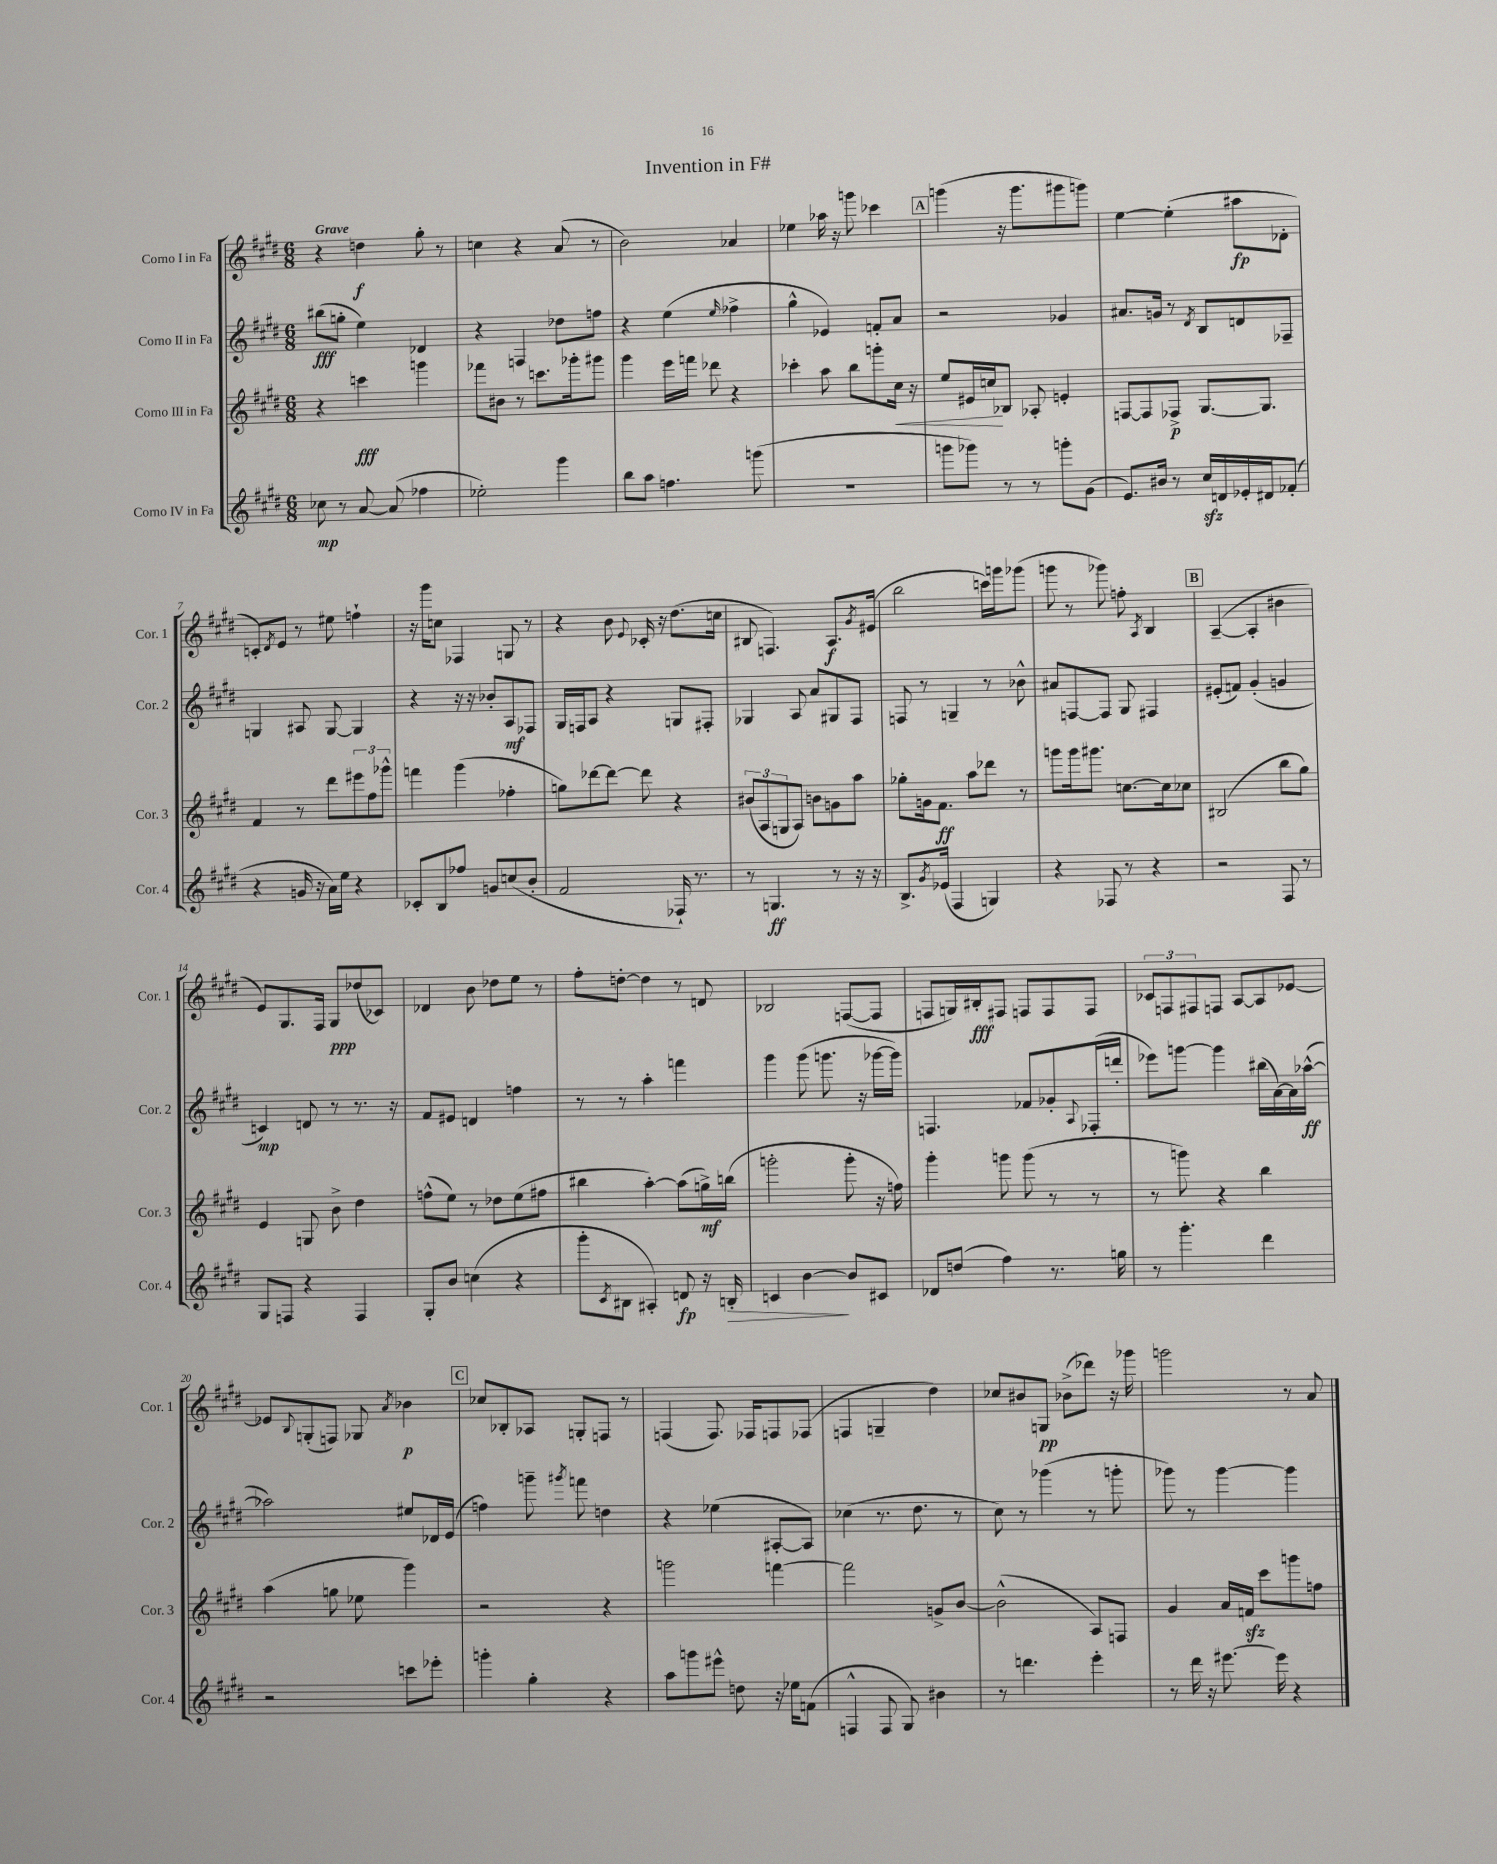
\header { title = "Invention in F#" }
<<
\new StaffGroup <<
\new Staff = "s0" \with { instrumentName = "Corno I in Fa" shortInstrumentName = "Cor. 1" } {
    \clef treble \key e \major \numericTimeSignature \time 6/8 \tempo "Grave"
    r4 d''4\f gis''8-. r8 |
    c''4 r4 a'8( r8 |
    b'2) aes'4 |
    ees''4 aes''16 r16 g'''8 ces'''4 |
    \mark \markup { \box "A" } g'''4( r16 g'''8. gis'''8 g'''8) |
    e''4~ e''4-.( ais''8\fp des'8-. |
    c'8-.) \acciaccatura { dis'8 } e'8 r8 eis''8 f''4-! |
    r16 gis'''16 c''8 fes4 g8 r8 |
    r4 b'8 \appoggiatura { e'8 } ces'16-. r16 dis''8.( c''16 |
    bis8 f4.) a8.\f \acciaccatura { gis'8 } eis'16( |
    b''2 c'''16) g'''16 ges'''8( |
    g'''8 r8 ges'''8) f''8-. \acciaccatura { a8 } b4 |
    \mark \markup { \box "B" } a4~--( a4-. bis'4 |
    e'8) gis8. fis16 gis8\ppp des''8( ces'8) |
    des'4 b'8 des''8 e''8 r8 |
    fis''8-. d''8~-. d''4 r8 d'8 |
    bes2 f8~( f8 |
    f8 g16) bis16-.\fff fis8 f8 f8 f8 |
    \tuplet 3/2 { ces'8 f8 fis8 } f8 a8~ a8 ees'8~ |
    ees'8 \appoggiatura { b8 } g8-.( f8) ges8 \acciaccatura { a'8 } bes'4\p |
    \mark \markup { \box "C" } ces''8 bes8-. aes8 g8-. f8 r8 |
    f4( f8.) fes16 f8 fes8( |
    f4 g4-- dis''4) |
    ces''8 bis'8 g8\pp bes'8->( des'''8) r16 ges'''16 |
    g'''2 r8 a'8 \bar "|." |
}
\new Staff = "s1" \with { instrumentName = "Corno II in Fa" shortInstrumentName = "Cor. 2" } {
    \clef treble \key e \major \numericTimeSignature \time 6/8
    bis''8\fff( g''8-. e''4) des'4 |
    r4 f4 des''8 f''8 |
    r4 e''4( \grace { e''16 } fes''4-> |
    gis''4-^ ees'4) f'8-. a'8 |
    \mark \markup { \box "A" } r2 ges'4 |
    ais'8. g'16 r8 \acciaccatura { dis'8 } b8 d'8 fes8-- |
    g4 ais8 g8~ g4 |
    r4 r16 r16 bes'8-. a8\mf fes8 |
    gis16 f16 a8 r4 g8 fis8-. |
    ges4 a8 a'8 gis8 fis8 |
    f8 r8 g4-- r8 bes'8-^ |
    ais'8 f8~ f8 gis8 fis4 |
    \mark \markup { \box "B" } eis'8-.( f'8) gis'4-.( g'4 |
    c'4\mp) d'8 r8 r8. r16 |
    fis'8 eis'8 d'4 f''4 |
    r8 r8 a''4-. f'''4 |
    gis'''4 gis'''8( g'''8. r16 ges'''16~ ges'''16) |
    f4. fes'8 ges'8-. \appoggiatura { a8 } fes16-.( d'''16-. |
    ees'''8) g'''8~ g'''4 bis''16( a'16~) a'16 aes''16~-^\ff( |
    aes''2) eis''8 des'16 e'16( |
    \mark \markup { \box "C" } f''4) g'''8-- \acciaccatura { gis'''8 } f'''8 d''4 |
    r4 ees''4( ais8~-. ais8) |
    ces''4( r8. dis''8. r8 |
    cis''8) r8 ges'''4( r8 g'''8-. |
    ges'''8) r8 ges'''4~ ges'''4 \bar "|." |
}
\new Staff = "s2" \with { instrumentName = "Corno III in Fa" shortInstrumentName = "Cor. 3" } {
    \clef treble \key e \major \numericTimeSignature \time 6/8
    r4 c'''4\fff g'''4 |
    fes'''8 bis'8 r8 c'''8. ges'''16-. gis'''8 |
    gis'''4 e'''16 f'''16 des'''8 r4 |
    ces'''4-. a''8 b''8 g'''8-. cis''16\< r16 |
    \mark \markup { \box "A" } e''8 eis'16 c''16\! bes8 aes8-. e'4-. |
    f8~ f8 fes8->\p gis8.~ gis8. |
    fis'4 r8 dis'''8 \tuplet 3/2 { eis'''8 fis''8 ges'''8-^ } |
    f'''4 gis'''4( fes''4-. |
    g''8) des'''8~ des'''8~ des'''8 r4 |
    \tuplet 3/2 { bis'8( a8 g8 } a8) b'8 g'8 a''8 |
    ges''8-. g'16 fis'8.\ff a''8 des'''8 r8 |
    g'''8 g'''16 gis'''8. c''8.~ c''16 ces''8 |
    \mark \markup { \box "B" } bis2( b''8 gis''8) |
    e'4 g8 b'8-> dis''4 |
    f''8-^( e''8) r8 des''8 e''8( fis''8 |
    bis''4 a''4~-.) a''8( g''16->\mf) b''16( |
    g'''2-. g'''8-. r16 f''16) |
    gis'''4-. g'''8 g'''8( r8 r8 |
    r8 g'''8) r4 b''4 |
    a''4( g''8 ees''8 gis'''4) |
    \mark \markup { \box "C" } r2 r4 |
    g'''2 f'''4~ |
    f'''2 g'8-> b'8~ |
    b'2-^( a8) f8 |
    gis'4 a'16 f'16\sfz cis'''8 g'''8 f''8 \bar "|." |
}
\new Staff = "s3" \with { instrumentName = "Corno IV in Fa" shortInstrumentName = "Cor. 4" } {
    \clef treble \key e \major \numericTimeSignature \time 6/8
    ces''8\mp r8 a'8~ a'8( fes''4 |
    ees''2-.) gis'''4 |
    b''8 a''8 f''4. g'''8( |
    r2. |
    \mark \markup { \box "A" } g'''8 ges'''8) r8 r8 g'''8-. gis'8( |
    e'8.) bis'16 r8 cis''16\sfz d'16 ees'16-. dis'16 fes'8-.( |
    r4 g'16 r16 a'16) e''16 r4 |
    ces'8-. b8 fes''8 g'8 c''8( b'8-. |
    fis'2 fes16-!) r8. |
    r8 g4.\ff r8 r16 r16 |
    b8.-> \acciaccatura { gis'8 } ees'16( fis4 g4) |
    r4 fes8 r8 r4 |
    \mark \markup { \box "B" } r2 fis8 r8 |
    gis8 f8 r4 f4 |
    gis8-. b'8 c''4( r4 |
    gis'''8-. \acciaccatura { cis'8 } bis8 ais4-.) d'8\fp r16 b16-.\> |
    c'4 b'4~\! b'8 cis'8 |
    des'8 d''8( fis''4) r8. g''16 |
    r8 gis'''4.-. dis'''4 |
    r2 c'''8 ees'''8-. |
    \mark \markup { \box "C" } g'''4-. gis''4-. r4 |
    a''8 g'''8 eis'''8-^ d''8 r16 ees''16 f'8( |
    f4-^ f8 gis8) bis'4 |
    r8 d'''4. e'''4-. |
    r8 dis'''16 r16 eis'''8.~ eis'''16 r4 \bar "|." |
}
>>
>>
